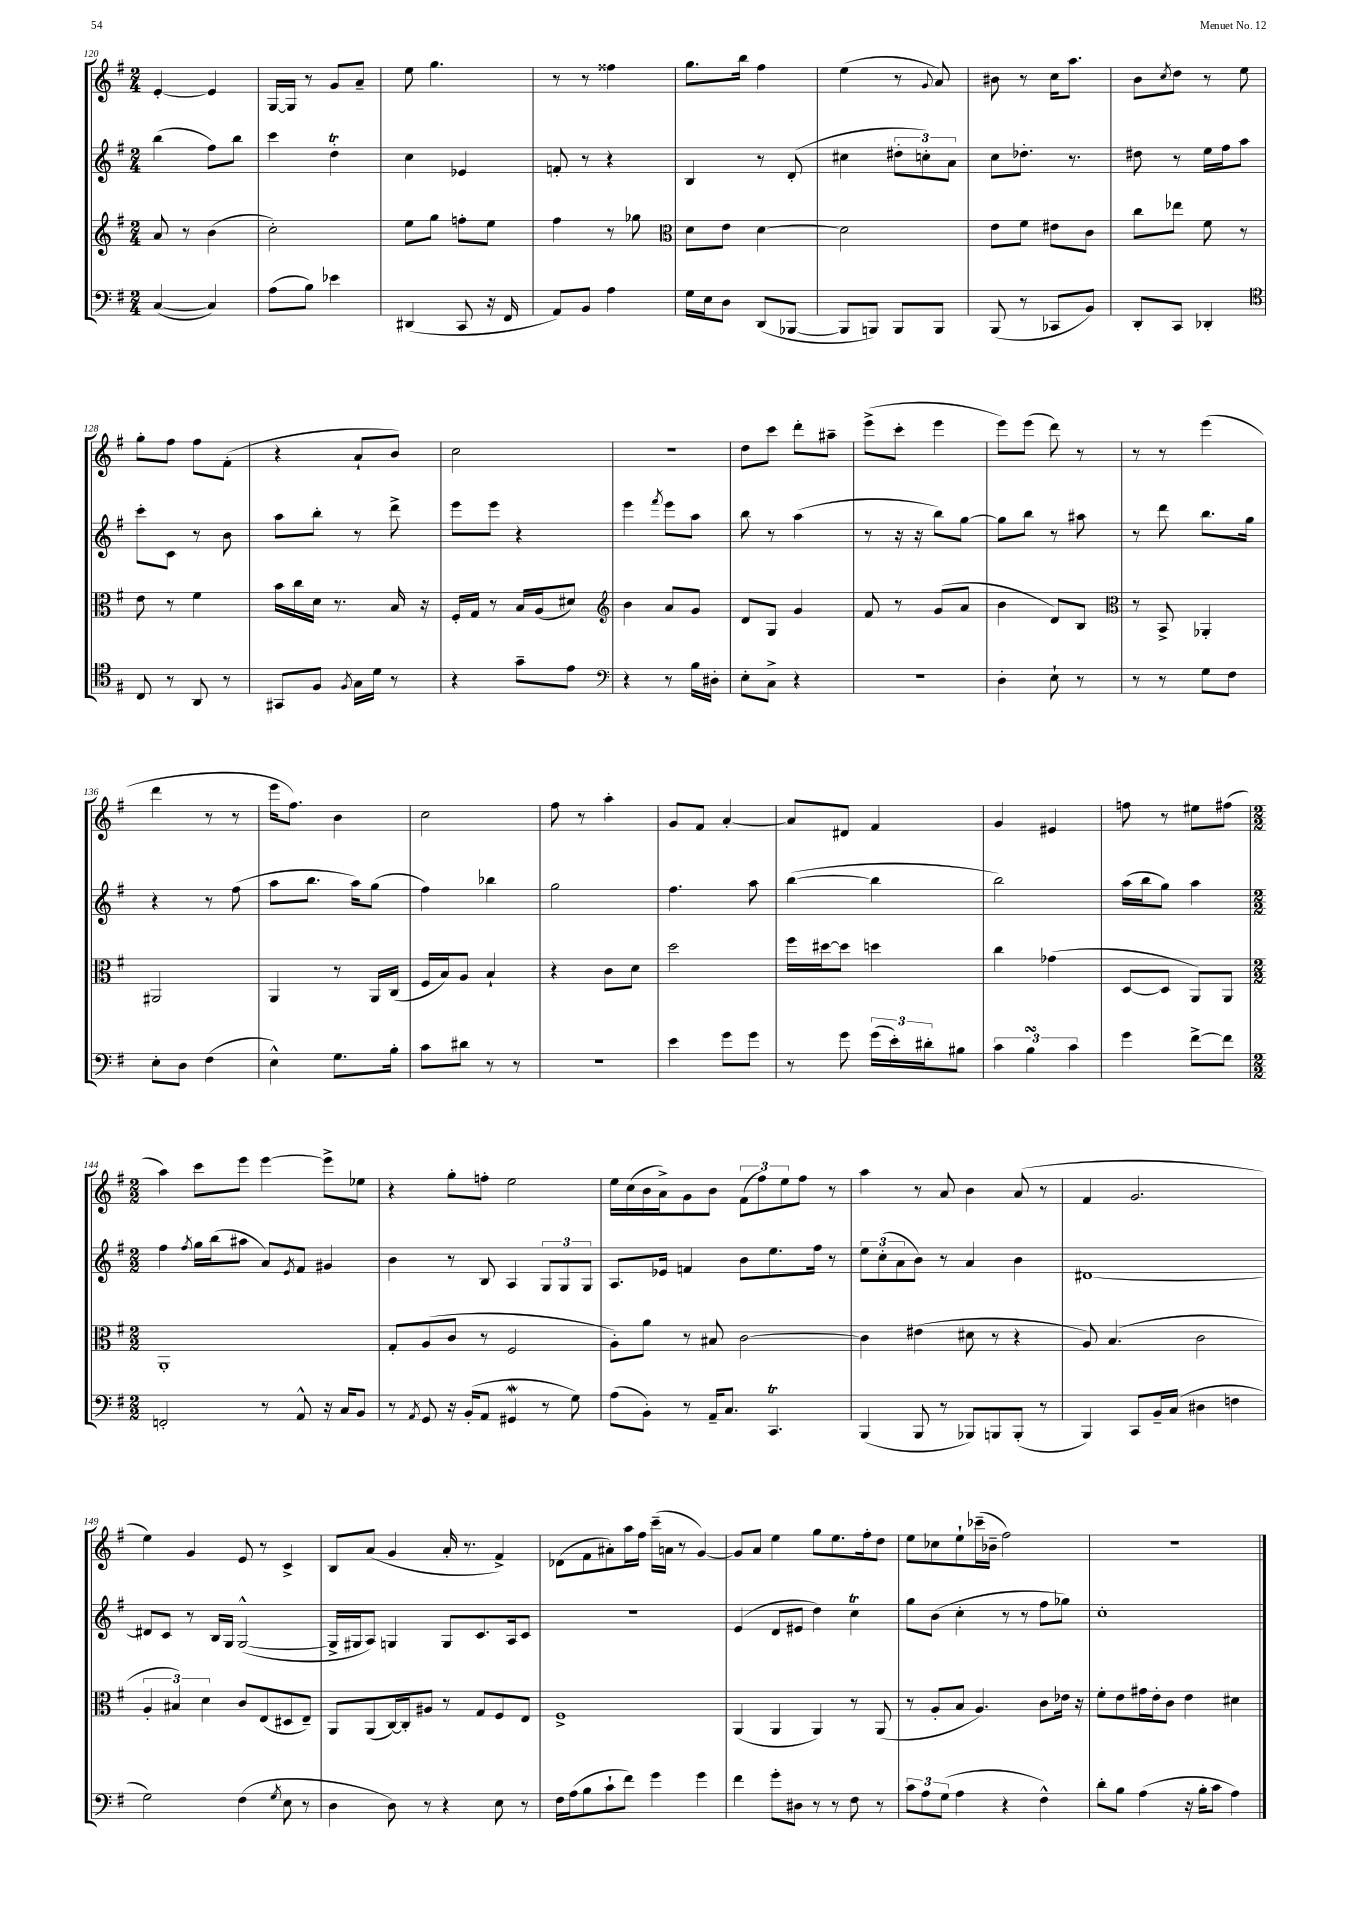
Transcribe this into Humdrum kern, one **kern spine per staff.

**kern	**kern	**kern	**kern
*staff4	*staff3	*staff2	*staff1
*clefF4	*clefG2	*clefG2	*clefG2
*k[f#]	*k[f#]	*k[f#]	*k[f#]
*M2/4	*M2/4	*M2/4	*M2/4
([4C	8a	(4bb	[4e'
.	8r	.	.
4C])	(4b	8ff#)	4e]
.	.	8bb	.
=	=	=	=
(8A	2cc')	4ccc	[16G
.	.	.	16G]
8B)	.	.	8r
4e-	.	4dd'	8g
.	.	.	8a~
=	=	=	=
(4DD#	8ee	4cc	8ee
.	8gg	.	4.gg
8CC	8ff'	4e-	.
16r	8ee	.	.
16FF#	.	.	.
=	=	=	=
8AA)	4ff#	8f'	8r
8BB	.	8r	8r
4A	8r	4r	4ff##
.	8gg-	.	.
=	=	=	=
*	*clefC3	*	*
16G	8d	4B	8.gg
16E	.	.	.
8D	8e	.	.
.	.	.	16bb
(8DD	[4d	8r	4ff#
[8BBB-	.	(8d'	.
=	=	=	=
8BBB-]	2d]	4cc#	(4ee
8BBB)	.	.	.
8BBB	.	12dd#'	8r
.	.	12cc')	.
.	.	.	8qqg
8BBB	.	.	8a)
.	.	12a	.
=	=	=	=
(8BBB	8e	8cc	8b#
8r	8f#	8.dd-'	8r
8CC-	8e#	.	16cc
.	.	8.r	8.aa
8BB)	8c	.	.
=	=	=	=
8DD'	8cc	8dd#	8b
.	.	.	8qcc
8CC	8ee-	8r	8dd
4DD-'	8f#	16ee	8r
.	.	16ff#	.
.	8r	8aa	8ee
=	=	=	=
*clefC4	*	*	*
8C	8e	8ccc'	8gg'
8r	8r	8c	8ff#
8AA	4f#	8r	8ff#
8r	.	8b	(8f#'
=	=	=	=
8GG#	16b	8aa	4r
.	16cc	.	.
8F#	16d	8bb'	.
.	8.r	.	.
8qF#	.	.	.
16G	.	8r	8a`
16d	.	.	.
8r	16B	8ddd^	8b)
.	16r	.	.
=	=	=	=
4r	16F#'	8eee	2cc
.	16G	.	.
.	8r	8eee	.
8g~	16B	4r	.
.	(16A	.	.
8e	8d#)	.	.
=	=	=	=
*clefF4	*clefG2	*	*
4r	4b	4eee	2r
.	.	8qfff#	.
8r	8a	8eee	.
16B	8g	8aa	.
16D#'	.	.	.
=	=	=	=
8E'	8d	8bb	8dd
8C^	8G	8r	8ccc
4r	4g	(4aa	8ddd'
.	.	.	8aa#~
=	=	=	=
2r	8f#	8r	(8eee^
.	8r	16r	8ccc'
.	.	16r	.
.	(8g	8bb)	4eee
.	8a	[8gg	.
=	=	=	=
4D'	4b	8gg]	8eee)
.	.	8bb	(8eee
8E`	8d)	8r	8ddd)
8r	8B	8aa#	8r
=	=	=	=
*	*clefC3	*	*
8r	8r	8r	8r
8r	8BB^	8ddd	8r
8G	4AA-'	8.bb	(4eee
8F#	.	.	.
.	.	16gg	.
=	=	=	=
8E'	2AA#	4r	4ddd
8D	.	.	.
(4F#	.	8r	8r
.	.	(8ff#	8r
=	=	=	=
4E^^)	4AA	8aa	16eee
.	.	.	8.ff#)
.	.	8.bb	.
8.G	8r	.	4b
.	.	16aa)	.
.	16AA	(8gg	.
16B'	(16C	.	.
=	=	=	=
8c	16F#	4ff#)	2cc
.	16B)	.	.
8d#	8A	.	.
8r	4B`	4bb-	.
8r	.	.	.
=	=	=	=
2r	4r	2gg	8ff#
.	.	.	8r
.	8c	.	4aa'
.	8d	.	.
=	=	=	=
4e	2dd	4.ff#	8g
.	.	.	8f#
8g	.	.	[4a'
8g	.	8aa	.
=	=	=	=
8r	16ff#	([4bb	8a]
.	[16dd#	.	.
8g	8dd#]	.	8d#
(24g	4dd	4bb]	4f#
24e')	.	.	.
24d#'	.	.	.
8B#	.	.	.
=	=	=	=
6c	4cc	2bb)	4g
6B	.	.	.
.	(4g-	.	4e#
6c	.	.	.
=	=	=	=
4g	[8D	(16aa	8ff
.	.	16bb	.
.	8D]	8gg)	8r
[8f#^	8AA)	4aa	8ee#
8f#]	8AA	.	(8ff#
=	=	=	=
*M2/2	*M2/2	*M2/2	*M2/2
2FF'	1AA'	4ff#	4aa)
.	.	8qff#	.
.	.	16gg	8ccc
.	.	(16bb	.
.	.	8aa#	8eee
8r	.	8a)	[4eee
.	.	8qe	.
8AA^^	.	8f#	.
16r	.	4g#	8eee^]
16C	.	.	.
8BB	.	.	8ee-
=	=	=	=
8r	8G'	4b	4r
8qAA	.	.	.
8GG	(8A	.	.
16r	8c	8r	8gg'
(16BB'	.	.	.
8AA	8r	8B	8ff'
4GG#	2F#	4A	2ee
8r	.	12G	.
.	.	12G	.
8G)	.	.	.
.	.	12G	.
=	=	=	=
(8A	8A')	8.A	16ee
.	.	.	(16cc
8BB')	8a	.	16b
.	.	16e-	16a^)
8r	8r	4f	8g
16AA~	8B#	.	8b
8.C	.	.	.
.	[2c	8b	(12f#
.	.	.	12ff#)
4.CC	.	8.ee	.
.	.	.	12ee
.	.	.	8ff#
.	.	16ff#	.
.	.	8r	8r
=	=	=	=
(4BBB	4c]	12ee	4aa
.	.	(12cc'	.
.	.	12a	.
8BBB	(4e#	8b)	8r
8r	.	8r	8a
8BBB-)	8d#	4a	4b
8BBB	8r	.	.
(8BBB'	4r	4b	(8a
8r	.	.	8r
=	=	=	=
4BBB)	8A)	[1d#	4f#
.	(4.B	.	.
8CC	.	.	2.g
16BB~	.	.	.
(16C	.	.	.
4D#	2c	.	.
4F	.	.	.
=	=	=	=
2G)	6A'	8d#]	4ee)
.	.	8c	.
.	6B#)	.	.
.	.	8r	4g
.	6d	.	.
.	.	16B	.
.	.	16G	.
(4F#	8c	([2G^^	8e
.	(8E	.	8r
8qG	.	.	.
8E	8D#	.	4c^
8r	8E~)	.	.
=	=	=	=
4D	8AA	16G^]	8B
.	.	16G#	.
.	(8AA	8A)	(8a
8D)	[16C)	4G	4g
.	16C']	.	.
8r	8A#	.	.
4r	8r	8G	16a'
.	.	.	8.r
.	8G	8.c	.
8E	8F#	.	4f#^)
.	.	16A	.
8r	8E	8c	.
=	=	=	=
16F#	1F#^	1r	(8d-
(16A	.	.	.
8B	.	.	8f#
8c`	.	.	8a#')
8f#)	.	.	16aa
.	.	.	16ff#
4g	.	.	(16ccc~
.	.	.	16a
.	.	.	8r
4g	.	.	[4g)
=	=	=	=
4f#	(4AA	(4e	8g]
.	.	.	8a
8g'	4AA	8d	4ee
8D#	.	8e#	.
8r	4AA)	4dd)	8gg
8r	.	.	8.ee
8F#	8r	4cc	.
.	.	.	16ff#'
8r	(8AA	.	8dd
=	=	=	=
12c	8r	8gg	8ee
12A	.	.	.
.	8A'	(8b	8cc-
(12G	.	.	.
4A	8B	4cc'	8ee`
.	4.A)	.	(16ccc-~
.	.	.	16b-~
4r	.	8r	2ff#)
.	.	8r	.
4F#^^)	8c	8ff#	.
.	16e-	8gg-)	.
.	16r	.	.
=	=	=	=
8d'	8f#'	1cc'	1r
8B	8e	.	.
(4A	16g#	.	.
.	16e'	.	.
.	8c	.	.
16r	4e	.	.
16B'	.	.	.
8c	.	.	.
4A)	4d#	.	.
==	==	==	==
*-	*-	*-	*-
